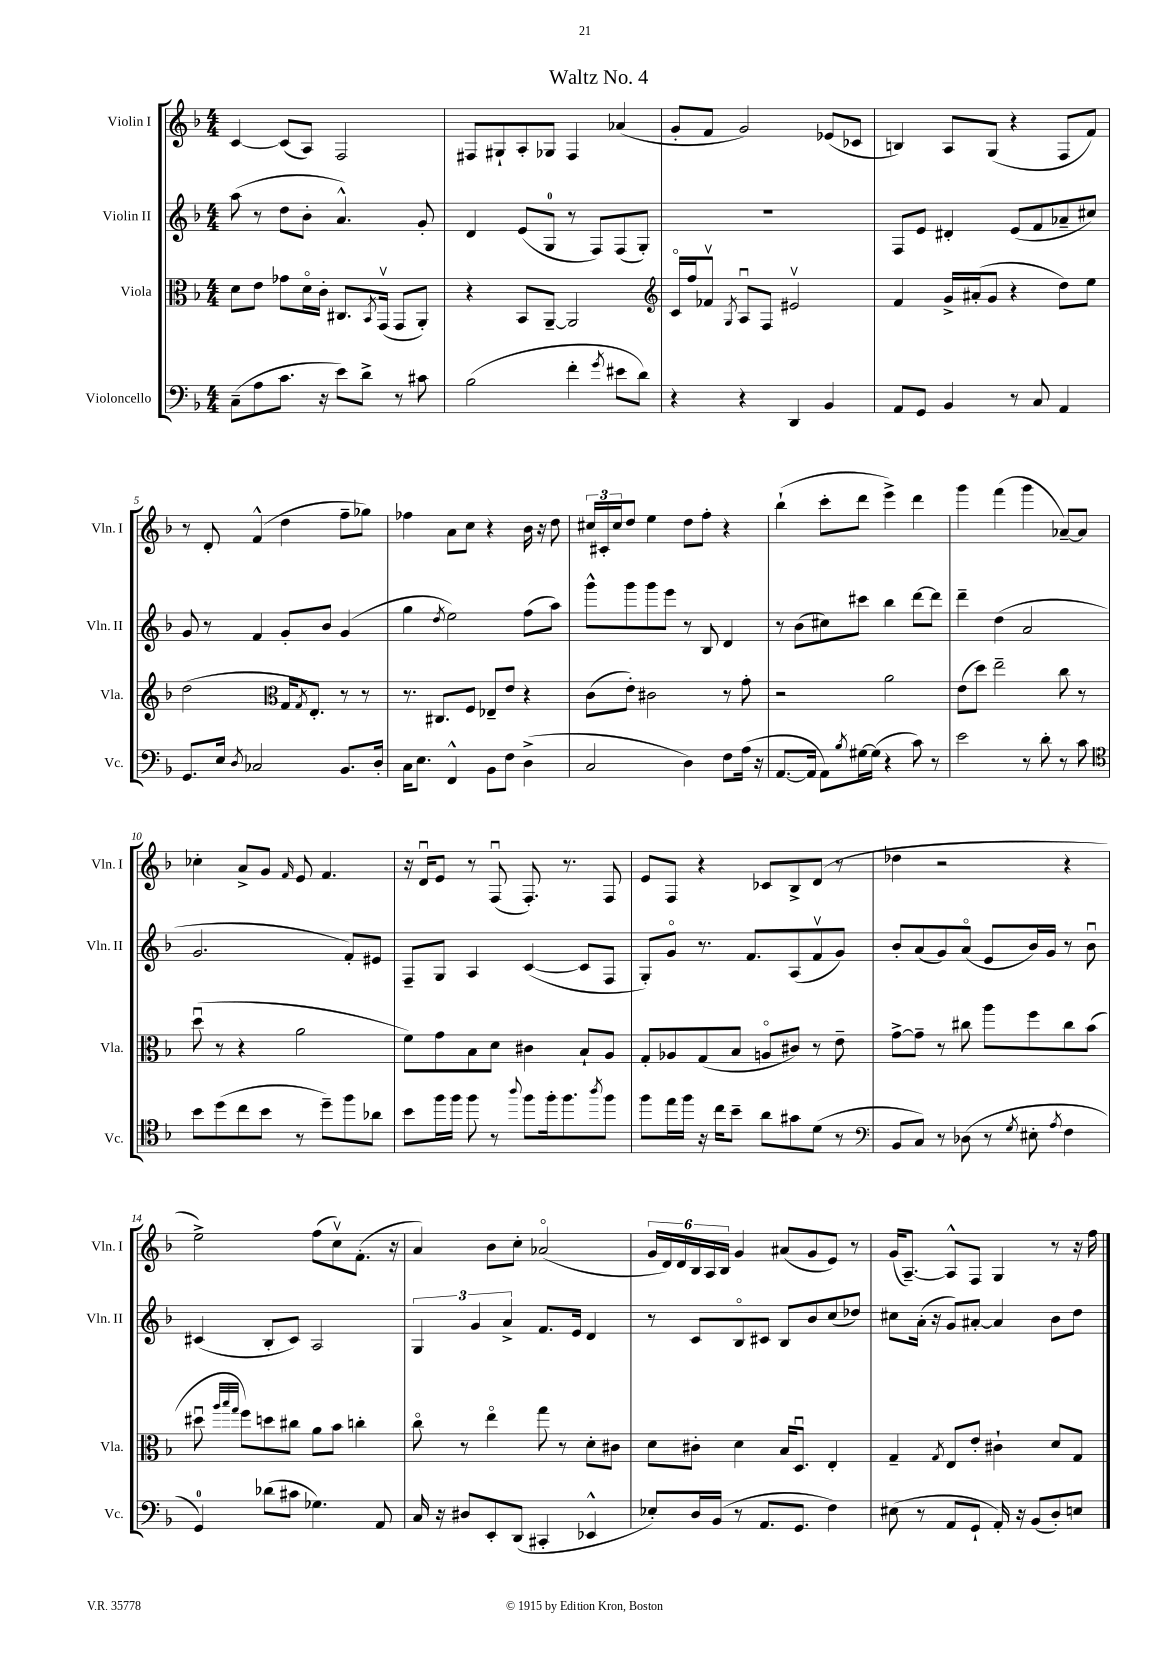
\header { title = "Waltz No. 4" }
<<
\new StaffGroup <<
\new Staff = "s0" \with { instrumentName = "Violin I" shortInstrumentName = "Vln. I" } {
    \clef treble \key f \major \numericTimeSignature \time 4/4
    c'4~ c'8( a8) f2 |
    fis8 gis8-! a8-. ges8 fis4 aes'4( |
    g'8-. f'8 g'2) ees'8( ces'8 |
    b4) a8 g8( r4 f8 f'8) |
    r8 d'8-. f'4-^( d''4 f''8-- ges''8) |
    fes''4 a'8 c''8 r4 bes'16 r16 d''8 |
    \tuplet 3/2 { cis''16 cis'16-. cis''16 } d''8 e''4 d''8 f''8-. r4 |
    bes''4-!( c'''8-. d'''8 e'''4->) d'''4 |
    g'''4 f'''4( g'''4 aes'8~--) aes'8 |
    ces''4-. a'8-> g'8 \grace { f'16 } e'8 f'4. |
    r16 d'16\downbow e'8 r8 f8\downbow( f8.-.) r8. f8 |
    e'8 f8 r4 ces'8 bes8-> d'8( r8 |
    des''4 r2 r4 |
    e''2->) f''8( c''8\upbow) f'8.-.( r16 |
    a'4) bes'8 c''8-. aes'2\flageolet( |
    \tuplet 6/4 { g'16 d'16) d'16 bes16 a16 bes16 } g'4 ais'8( g'8 e'8) r8 |
    g'16( a8.~--) a8-^ f8 g4 r8 r16 f''16 \bar "|." |
}
\new Staff = "s1" \with { instrumentName = "Violin II" shortInstrumentName = "Vln. II" } {
    \clef treble \key f \major \numericTimeSignature \time 4/4
    a''8( r8 d''8 bes'8-. a'4.-^) g'8-. |
    d'4 e'8( g8-0 r8 f8) f8( g8-.) |
    R1 |
    f8 e'8 dis'4-. e'8( f'8 aes'8-- cis''8) |
    g'8 r8 f'4 g'8-. bes'8 g'4( |
    g''4 \acciaccatura { d''8 } e''2) f''8( a''8) |
    g'''8-^ g'''8 g'''8 e'''8 r8 bes8 d'4 |
    r8 bes'8( cis''8) cis'''8 bes''4 d'''8~ d'''8 |
    d'''4-- d''4( a'2 |
    g'2. f'8-.) eis'8 |
    f8-- g8 a4 c'4~( c'8 f8 |
    g8-.) g'8\flageolet r8. f'8. a8( f'8\upbow g'8) |
    bes'8-. a'8( g'8) a'8\flageolet( e'8 bes'16) g'16 r8 bes'8\downbow |
    cis'4( bes8-. cis'8) a2 |
    \tuplet 3/2 { g4 g'4 a'4-> } f'8. e'16 d'4 |
    r8 c'8 bes8\flageolet cis'8 bes8 bes'8 c''8( des''8) |
    cis''8 a'16-.( r16 g'8) ais'8~-. ais'4 bes'8 d''8 \bar "|." |
}
\new Staff = "s2" \with { instrumentName = "Viola" shortInstrumentName = "Vla." } {
    \clef alto \key f \major \numericTimeSignature \time 4/4
    d'8 e'8 ges'8 d'16\flageolet c'16-. cis8. \acciaccatura { bes,8 } g,16\upbow( g,8 a,8-.) |
    r4 bes,8 a,8~-- a,2 |
    \clef treble c'16\flageolet f''16 fes'8\upbow \acciaccatura { g8 } a8\downbow f8 eis'2\upbow |
    f'4 g'16-> ais'16-.( g'8 r4 d''8) e''8 |
    d''2( \clef alto g16 \acciaccatura { g8 } e8.-.) r8 r8 |
    r8. cis8. f8 ees8-- e'8 r4 |
    c'8( e'8-.) cis'2 r8 g'8-. |
    r2 a'2 |
    e'8( d''8) e''2-- c''8 r8 |
    d''8\downbow( r8 r4 a'2 |
    f'8) g'8 bes8 d'8 cis'4 bes8-! a8 |
    g8-. aes8 g8( bes8 a8\flageolet cis'8) r8 e'8-- |
    g'8~-> g'8-- r8 cis''8 a''8 f''8 cis''8 bes'8( |
    dis''8\downbow \grace { a''32 bes''32 g''32 } f''8) d''8 cis''8 a'8 bes'8 c''4-. |
    c''8\flageolet r8 e''4\flageolet g''8 r8 d'8-. cis'8 |
    d'8 cis'8-. d'4 bes16 d8.\downbow e4-. |
    g4-- \acciaccatura { g8 } e8 e'8-. cis'4-! d'8 g8 \bar "|." |
}
\new Staff = "s3" \with { instrumentName = "Violoncello" shortInstrumentName = "Vc." } {
    \clef bass \key f \major \numericTimeSignature \time 4/4
    c8--( a8 c'8. r16 e'8) d'8-> r8 cis'8 |
    bes2( f'4-. \acciaccatura { g'8 } eis'8 d'8) |
    r4 r4 d,4 bes,4 |
    a,8 g,8 bes,4 r8 c8 a,4 |
    g,8. e16 \acciaccatura { d8 } ces2 bes,8. d16-. |
    c16 e8. f,4-^ bes,8 f8 d4->( |
    c2 d4) f8 a16( r16 |
    a,8.~ a,16 a,8) \acciaccatura { bes8 } gis16~ gis16( r4 c'8) r8 |
    e'2 r8 d'8-. r8 c'8 |
    \clef tenor bes'8 d''8( c''8 bes'8 r8 d''8--) f''8 aes'8 |
    bes'8 f''16 f''16 f''8 r8 \appoggiatura { a''8 } f''8 f''16-. f''8. \acciaccatura { a''8 } f''8 |
    f''8 e''16 f''16 r16 c''16 bes'8-- a'8 gis'8 d'8( r8 |
    \clef bass bes,8 c8) r8 des8( r8 \acciaccatura { g8 } eis8-. \acciaccatura { a8 } f4 |
    g,4-0) des'8( cis'8 ges4.) a,8 |
    c16 r16 dis8 e,8-. d,8( cis,4-. ees,4-^ |
    ees8-.) d16 bes,16( r8 a,8. g,8. f4) |
    eis8( r8 a,8 g,8-! a,16-.) r16 bes,8( d8-.) e8 \bar "|." |
}
>>
>>
